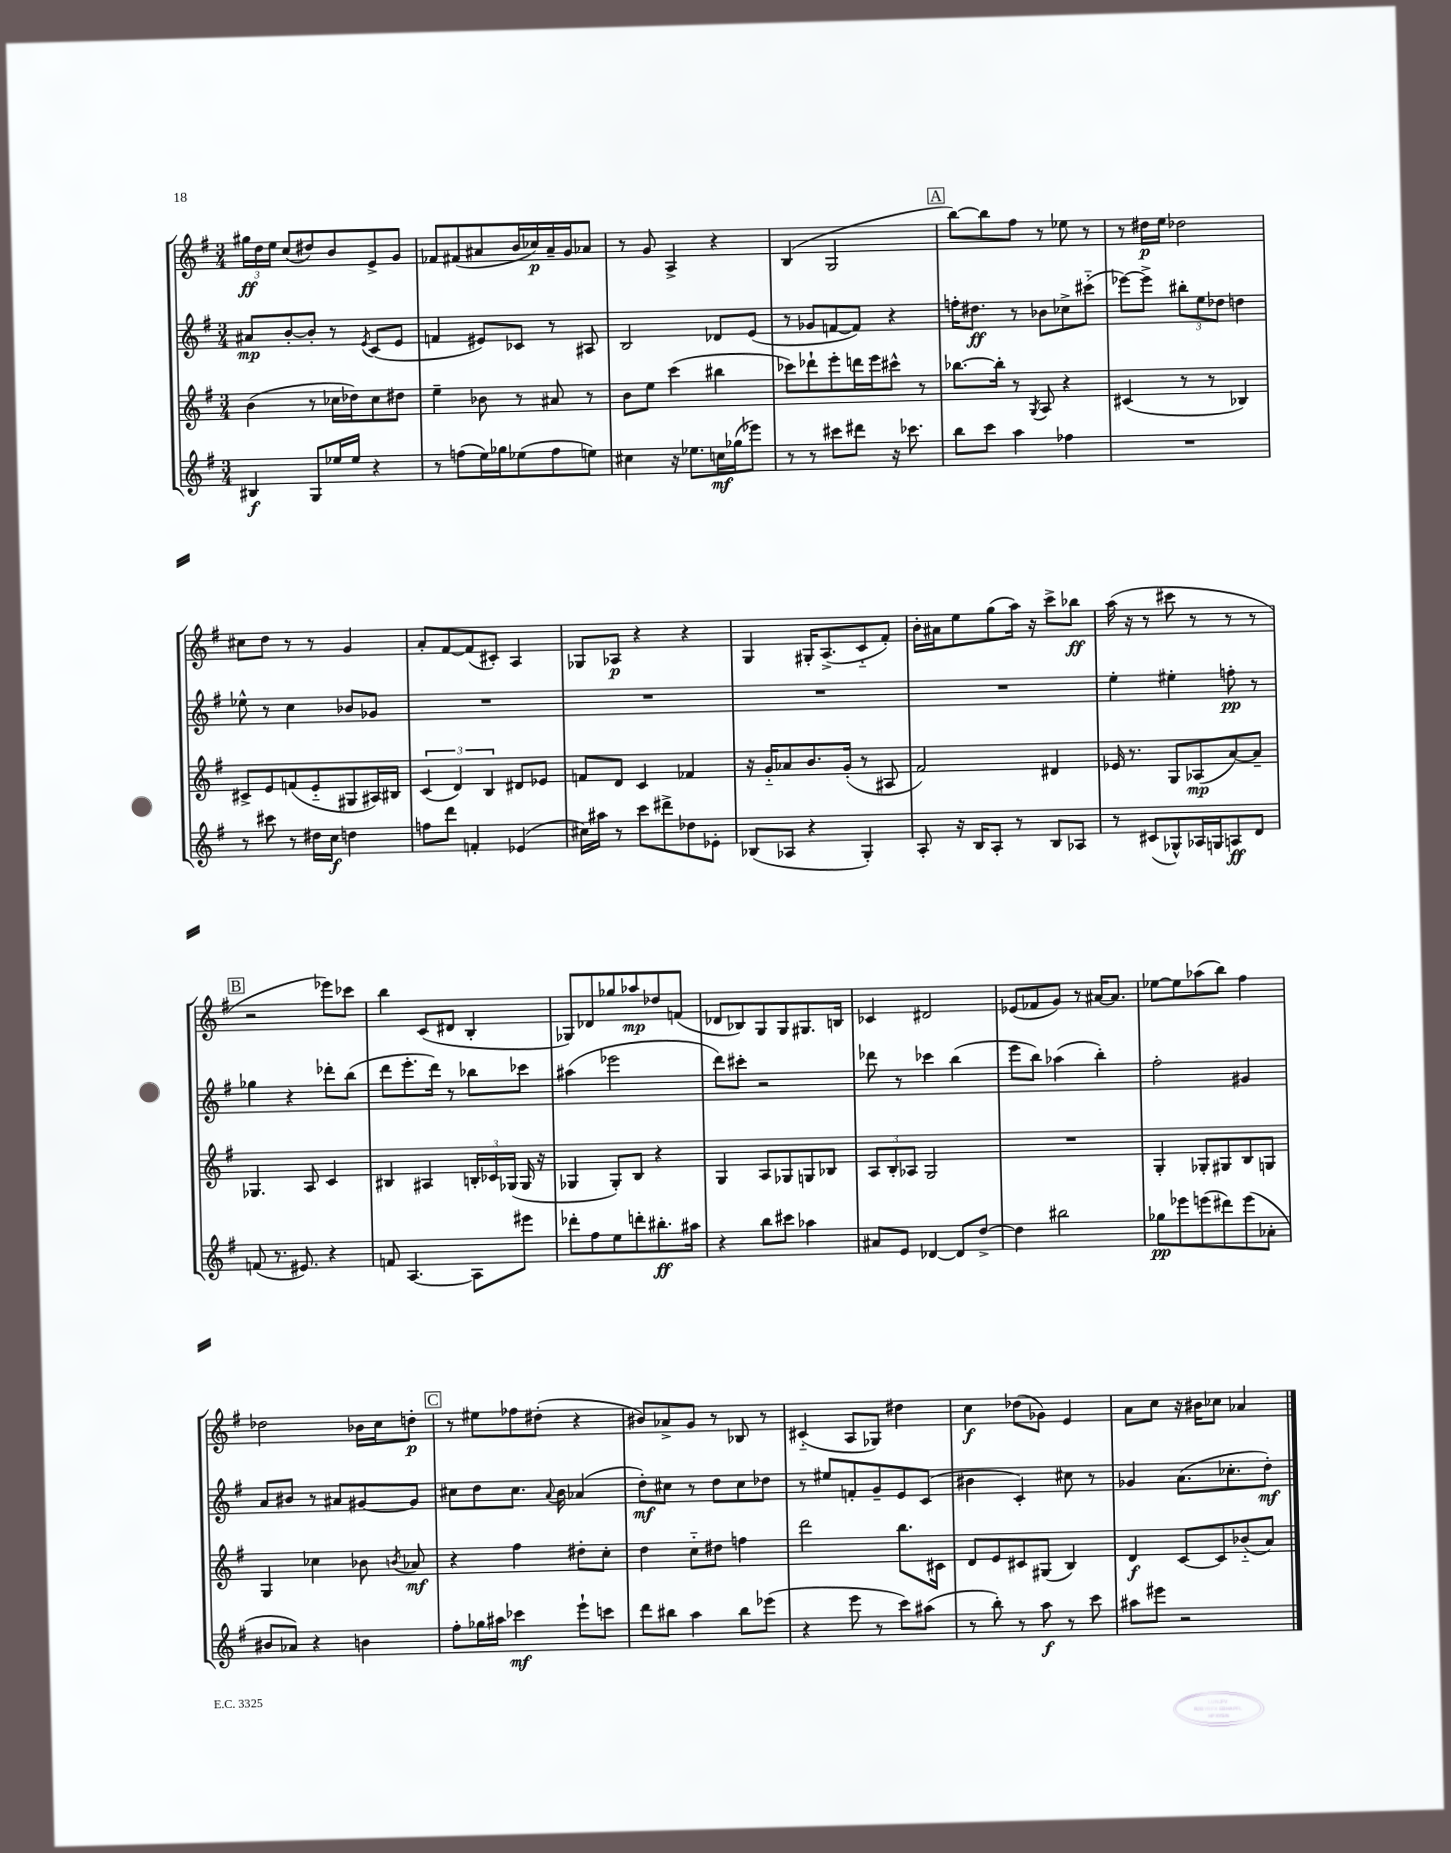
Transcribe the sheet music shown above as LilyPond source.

<<
\new StaffGroup <<
\new Staff = "s0" {
    \clef treble \key g \major \numericTimeSignature \time 3/4
    \autoBeamOff \tuplet 3/2 { gis''16[\ff d''16 e''16] } c''8[( dis''8) b'8 e'8-> g'8] |
    fes'8[ fis'8( ais'8 b'16 ces''16\p) ais'16-- g'16 aes'8] |
    r8 g'8 a4-> r4 |
    b4( g2 |
    \mark \markup { \box "A" } b''8[~) b''8 fis''8] r8 ees''8 r8 |
    r8 dis''16[\p e''16] des''2 |
    cis''8[ d''8] r8 r8 g'4 |
    a'8[-. fis'8~ fis'8( cis'8]-.) a4 |
    ges8[ aes8]\p r4 r4 |
    g4 gis16[-. a8.->( c'8-_ fis'8]-.) |
    b'16[-. ais'16 e''8 g''8( a''16]) r16 c'''8[-> bes''8]\ff |
    a''16( r16 r8 cis'''8 r8 r8 r8 |
    \mark \markup { \box "B" } r2 ees'''8[) ces'''8] |
    b''4 c'8[( dis'8] b4-. |
    ges8[) des'8 ges''8 aes''8\mp des''8 f'8]( |
    des'8[ bes8) g8 g8 gis8. b16] |
    ces'4 dis'2 |
    ees'8[( fes'8 g'8]) r8 ais'16[~ ais'8.] |
    ees''8[~ ees''8 aes''8( b''8]) fis''4 |
    des''2 bes'16[ c''16 d''8]-.\p |
    \mark \markup { \box "C" } r8 eis''8[ fes''8 dis''8]-.( r4 |
    bis'8[) aes'8-> g'8] r8 bes8 r8 |
    cis'4-_( a8[ ges8]) dis''4 |
    c''4\f des''8[( ges'8]) e'4 |
    a'8[ c''8] r16 bis'16[ ces''8] aes'4 \bar "|." |
}
\new Staff = "s1" {
    \clef treble \key g \major \numericTimeSignature \time 3/4
    \autoBeamOff ais'8[\mp b'8~-. b'8]-. r8 \acciaccatura { e'8 } c'8[( e'8] |
    f'4 eis'8[) ces'8] r8 ais8 |
    b2 des'8[ e'8]( |
    r8 ges'8[ f'8~ f'8]) r4 |
    \mark \markup { \box "A" } f''16[-. dis''8.]\ff r8 bes'8[ ces''8-> cis'''8]-_( |
    ees'''8[~) ees'''8]-> \tuplet 3/2 { bis''8[-. e''8 des''8] } d''4 |
    ees''8-^ r8 c''4 bes'8[ ges'8] |
    R2. |
    R2. |
    R2. |
    R2. |
    e''4-. eis''4-. f''8-.\pp r8 |
    \mark \markup { \box "B" } ges''4 r4 des'''8[-. b''8]( |
    d'''8[ e'''8.-. d'''16]) r8 bes''8[ ces'''8] |
    ais''4( ees'''2 |
    d'''8[) cis'''8]-. r2 |
    des'''8 r8 ces'''4 b''4( |
    e'''8[ b''8]) aes''4( b''4-.) |
    fis''2-. gis'4 |
    a'8[ bis'8] r8 ais'8[ gis'8~ gis'8] |
    \mark \markup { \box "C" } cis''8[ d''8 cis''8.] \appoggiatura { a'8 } b'16 aes'4( |
    d''8[-.\mf) cis''8] r8 d''8[ cis''8 des''8] |
    r8 eis''8[ f'8-. g'8-- e'8 c'8]( |
    bis'4 c'4-.) cis''8 r8 |
    ges'4 a'8.[( ces''8.-. d''8]-.\mf) \bar "|." |
}
\new Staff = "s2" {
    \clef treble \key g \major \numericTimeSignature \time 3/4
    \autoBeamOff b'4( r8 ces''16[ des''16) ces''8 dis''8] |
    e''4-- bes'8 r8 ais'8 r8 |
    b'8[ e''8] c'''4( bis''4 |
    ces'''8[) des'''8-! e'''8-. d'''16 e'''16 cis'''8]-^ r8 |
    \mark \markup { \box "A" } bes''8.[~ bes''16]-. r8 \acciaccatura { g8 } a8 r4 |
    cis'4( r8 r8 bes4) |
    cis'8[-> e'8 f'8( e'8-_ gis8 ais16) bis16] |
    \tuplet 3/2 { c'4( d'4) b4 } dis'8[ ees'8] |
    f'8[ d'8] c'4 fes'4 |
    r16 g'16[-_ aes'8 b'8. g'16]-.( r8 ais8 |
    fis'2) dis'4 |
    ees'16 r8. g8[ aes8\mp( a'8~) a'8]-- |
    \mark \markup { \box "B" } ges4. a8 c'4 |
    bis4 ais4 \tuplet 3/2 { b16[-. ces'16 ges16]( } ges16 r16 |
    ges4 ges8[-.) b8] r4 |
    g4 a8[ ges8 g8 bes8] |
    \tuplet 3/2 { a8[ b8-. aes8] } g2 |
    R2. |
    g4-. ges8[-. gis8 b8 g8] |
    g4 ces''4 bes'8 \acciaccatura { b'8 } aes'8\mf |
    \mark \markup { \box "C" } r4 fis''4 dis''8[-. c''8]-. |
    d''4 c''8[-_ dis''8] f''4 |
    d'''2 b''8.[ cis'16] |
    d'8[ e'8 cis'8 gis8]( b4) |
    d'4\f c'8[~ c'8 bes'8-_( a'8]) \bar "|." |
}
\new Staff = "s3" {
    \clef treble \key g \major \numericTimeSignature \time 3/4
    \autoBeamOff bis4\f g8[ ees''16 ees''16] r4 |
    r8 f''8[( e''16) ges''16 ees''8( f''8 e''8]) |
    cis''4 r16 ees''8.[ c''16\mf ges''16( ees'''8]) |
    r8 r8 cis'''8[ dis'''8] r16 ces'''8. |
    \mark \markup { \box "A" } b''8[ c'''8] a''4 fes''4 |
    R2. |
    r8 cis'''8 r8 dis''16[ c''16]\f d''4 |
    f''8[ d'''8] f'4-. ees'4( |
    cis''16[) ais''16] r8 c'''8[ dis'''8-> des''8 ees'8]-. |
    bes8[( aes8] r4 g4-.) |
    a8-. r16 b16[ a8]-. r8 b8[ aes8] |
    r8 cis'8[( ges8-^) aes16 g16 a8\ff d'8] |
    \mark \markup { \box "B" } f'8( r8. eis'8.) r4 |
    f'8 a4.~ a8[ eis'''8] |
    des'''8[-. fis''8 e''8 d'''8-. bis''8.-.\ff ais''16] |
    r4 b''8[ cis'''8] aes''4 |
    ais'8[ e'8] des'4~ des'8[ d''8]~-> |
    d''4 bis''2 |
    ges''8[\pp ees'''8 e'''8( dis'''8) e'''8( aes'8]-. |
    bis'8[ aes'8]) r4 b'4 |
    \mark \markup { \box "C" } fis''8[-. ges''16 ais''16] ces'''4\mf e'''8[-! c'''8] |
    d'''8[ bis''8] a''4 bis''8[ ees'''8]( |
    r4 e'''8 r8 c'''8[) ais''8]( |
    r8 b''8-.) r8 a''8\f r8 c'''8 |
    ais''8[ eis'''8] r2 \bar "|." |
}
>>
>>
\layout { \context { \Score \remove "Bar_number_engraver" } }
